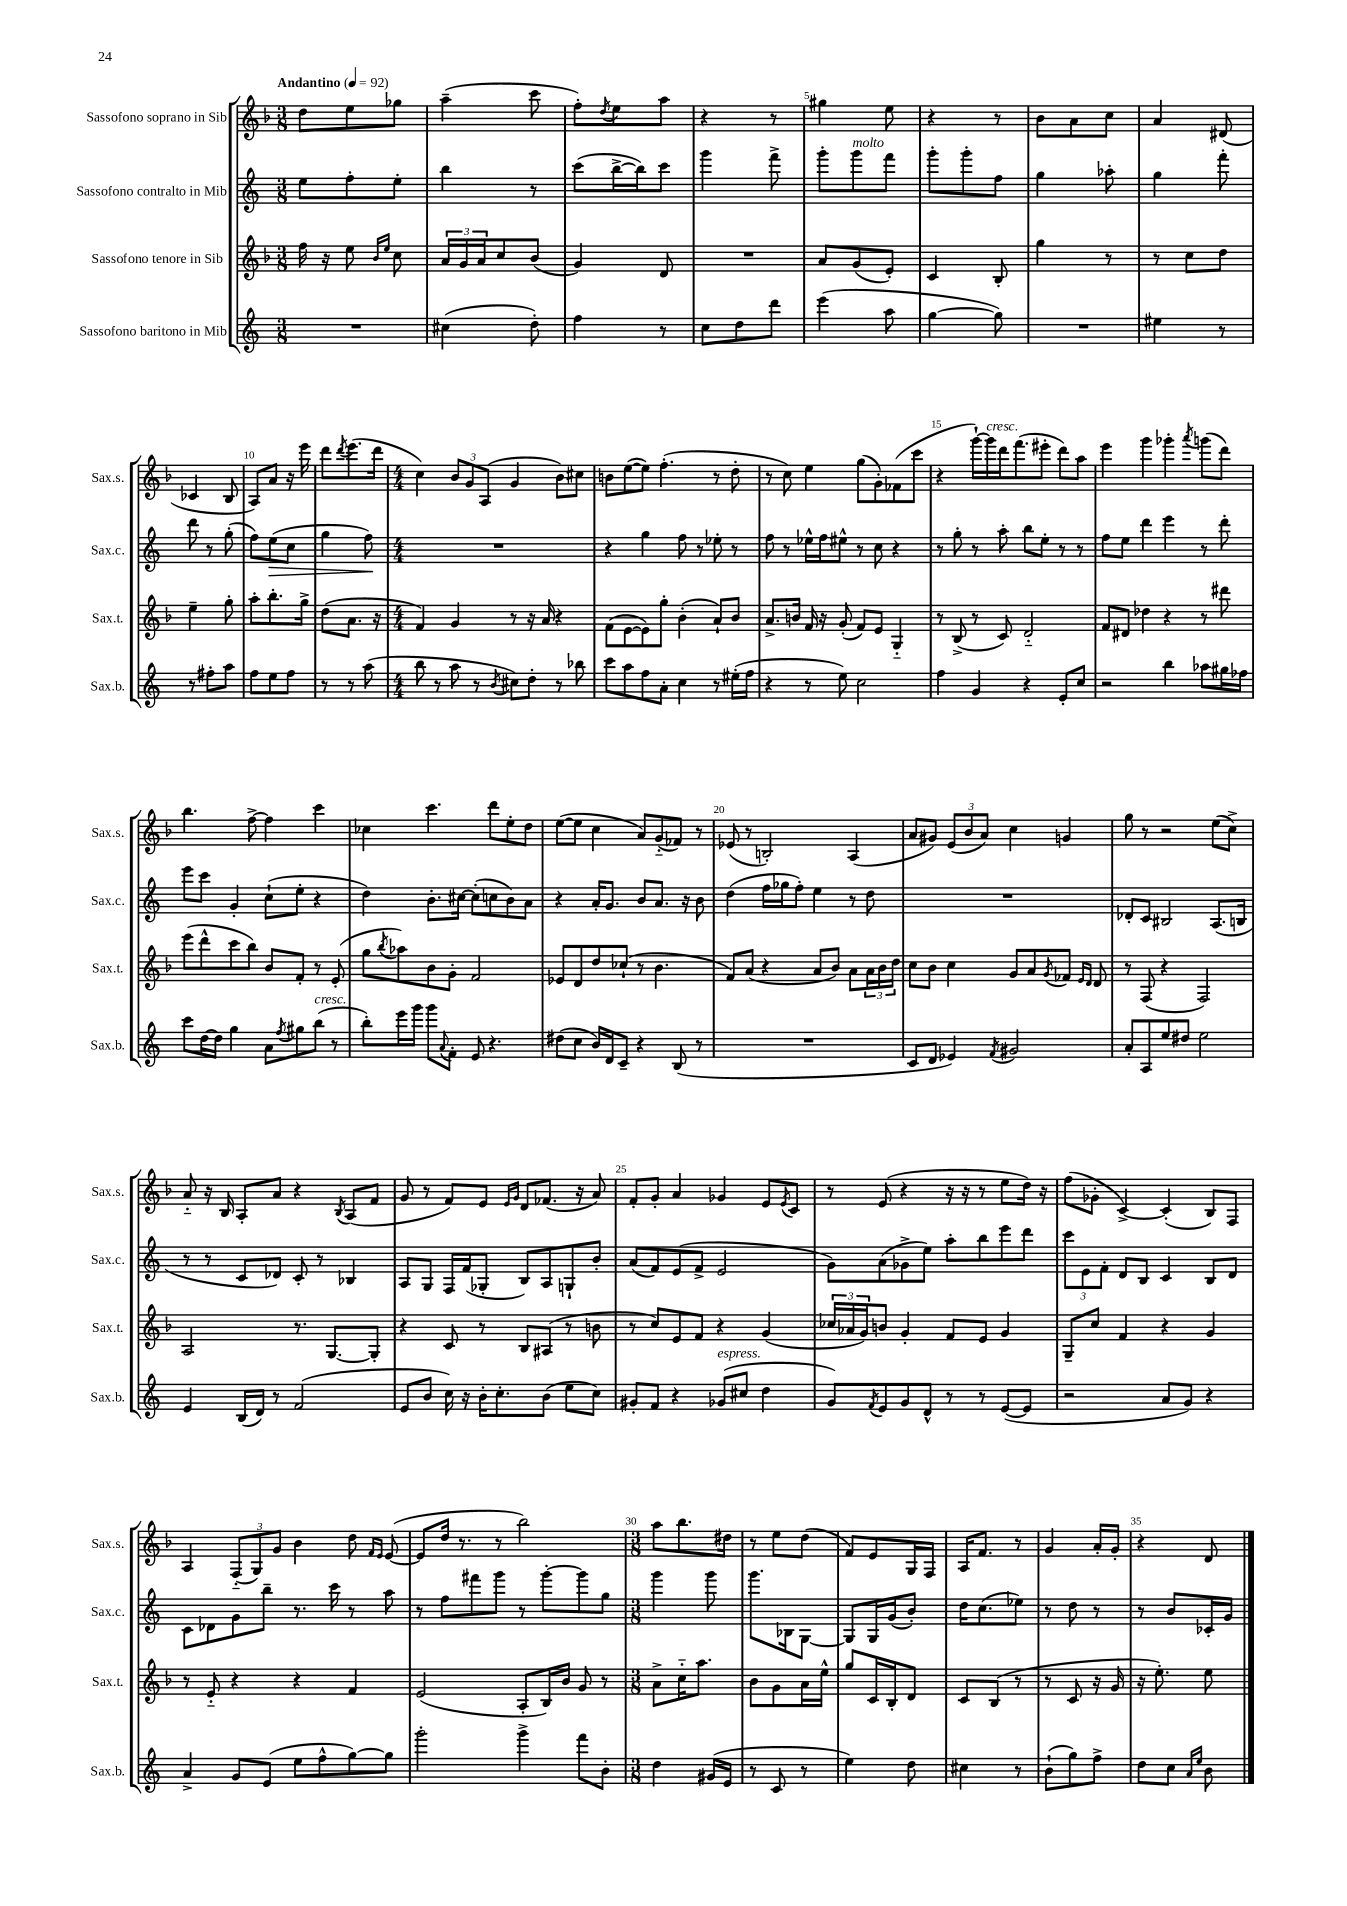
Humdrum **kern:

**kern	**kern	**kern	**kern
*staff4	*staff3	*staff2	*staff1
*clefG2	*clefG2	*clefG2	*clefG2
*k[]	*k[b-]	*k[]	*k[b-]
*M3/8	*M3/8	*M3/8	*M3/8
*MM92	*MM92	*MM92	*MM92
4.r	16ff	8ee	8dd
.	16r	.	.
.	8ee	8ff'	8ee
.	16qqb-	.	.
.	16qqee	.	.
.	8cc	8ee'	8gg-
=	=	=	=
(4cc#	24a	4bb	(4aa~
.	24g	.	.
.	24a	.	.
.	8cc	.	.
8dd')	(8b-	8r	8ccc
=	=	=	=
4ff	4g)	(8ccc	8ff')
.	.	.	8qdd
.	.	[16bb^	8ee
.	.	16bb])	.
8r	8d	8ccc	8aa
=	=	=	=
8cc	4.r	4ggg	4r
8dd	.	.	.
8ddd	.	8fff^	8r
=	=	=	=
(4eee	8a	8ggg'	4gg#
.	(8g	8ggg	.
8aa	8e')	8fff	8ee
=	=	=	=
[4gg	4c	8ggg'	4r
.	.	8ggg'	.
8gg])	8B-'	8ff	8r
=	=	=	=
4.r	4gg	4gg	8b-
.	.	.	8a
.	8r	8aa-'	8cc
=	=	=	=
4ee#	8r	4gg	4a
.	8cc	.	.
8r	8dd	8fff'	(8d#
=	=	=	=
8r	4ee~	8ddd	4c-
8ff#'	.	8r	.
8aa	8gg'	(8gg'	8B-
=	=	=	=
8ff	8aa'	8ff)	8A)
8ee	8.bb-'	(8ee	8a
8ff	.	8cc	16r
.	16gg^	.	16eee
=	=	=	=
8r	(8dd	4gg	8ddd
.	.	.	8qddd
8r	8.a	.	(8.eee
(8aa	.	8ff)	.
.	16r	.	16ddd
=	=	=	=
*M4/4	*M4/4	*M4/4	*M4/4
8bb	4f)	1r	4cc)
8r	.	.	.
8aa	4g	.	12b-
.	.	.	12g
8r	.	.	.
.	.	.	(12A
8qb	.	.	.
8cc#)	8r	.	4g
8dd'	16r	.	.
.	16a	.	.
8r	4r	.	8b-)
8bb-	.	.	8cc#
=	=	=	=
8ccc	(8f	4r	8b
8aa	[8e	.	([8ee
8ff	8e])	4gg	8ee])
8a'	8gg'	.	(4.ff'
4cc	(4b-'	8ff	.
.	.	8r	.
8r	8a`)	8ee-'	8r
(16ee#'	8b-	8r	8dd'
16ff	.	.	.
=	=	=	=
4r	8.a^	8ff	8r
.	.	8r	8cc)
.	16b	.	.
8r	16f	16ee-^^	4ee
.	16r	16ff	.
8ee)	(8g'	8ee#^^	.
2cc	8f)	8r	(8gg
.	8e	8cc	8g')
.	4G'~	4r	(8f-
.	.	.	8ccc
=	=	=	=
4ff	8r	8r	4r
.	(8B-^	8gg'	.
4g	8r	8r	[16ggg`)
.	.	.	16ggg]
.	8c)	8aa'	16ddd
.	.	.	(8.fff
4r	2d'~	8bb	.
.	.	8ee'	8eee#'
8e'	.	8r	8ddd)
8cc	.	8r	8aa
=	=	=	=
2r	8f	8ff	4eee
.	8d#	8ee	.
.	4dd-	4ddd	4ggg
4bb	4r	4eee	4ggg-'
.	.	.	8qaaa
8aa-	8r	8r	(8ggg
16gg#	8ddd#	8ddd'	8ddd)
16ff-	.	.	.
=	=	=	=
8ccc	(8eee	8eee	4.bb-
[16dd	8ddd^^	8ccc	.
16dd]	.	.	.
4gg	8ccc	4g'	.
.	8bb-)	.	[8ff^
8a	8b-	(8cc`	4ff]
8qff	.	.	.
8gg#	8f'	8ee'	.
(8bb	8r	4r	4ccc
8r	(8e'	.	.
=	=	=	=
8bb')	8gg	4dd)	4cc-
.	8qbb-	.	.
16eee	8aa-)	.	.
16ggg	.	.	.
8ggg	8b-	8.b'	4.ccc
8qqa	.	.	.
8f'	8g'	.	.
.	.	[16cc#	.
8e	2f	(8cc#']	.
4.r	.	8cc	8ddd
.	.	8b)	8ee'
.	.	8a	8dd
=	=	=	=
(8dd#	8e-	4r	([8ee
8cc	8d	.	8ee]
16b)	8dd	16a'	4cc
16d	.	8.g	.
8c~	(8cc-`	.	.
4r	8r	8b	8a)
.	4.b-	8.a	(8g'~
(8B	.	.	8f-)
.	.	16r	.
8r	.	8b	8r
=	=	=	=
1r	8f)	(4dd	(8e-
.	(8a	.	8r
.	4r	16ff	2B')
.	.	16gg-	.
.	.	8ff')	.
.	8a	4ee	.
.	8b-)	.	.
.	8a	8r	(4A
.	24a	8dd	.
.	24b-	.	.
.	24dd	.	.
=	=	=	=
8c	8cc	1r	8a
8d	8b-	.	8g#)
4e-)	4cc	.	(12e
.	.	.	12b-
.	.	.	12a)
8qf	.	.	.
2g#	8g	.	4cc
.	8a	.	.
.	8qg	.	.
.	8f-	.	4g
.	16qqe	.	.
.	16qqd	.	.
.	8d	.	.
=	=	=	=
8a'	8r	8d-'	8gg
8A	(8F	8c	8r
8ee	4r	2B#	2r
8dd#	.	.	.
2ee	2F)	.	.
.	.	(8.A	(8ee
.	.	.	8cc^)
.	.	16B	.
=	=	=	=
4e	2A	8r	8a'~
.	.	8r	16r
.	.	.	16B-
(16B	.	8c	8A'
16d)	.	.	.
8r	.	8d-)	8a
(2f	8.r	8c'	4r
.	.	8r	.
.	[8.G	.	.
.	.	.	8qB-
.	.	4B-	(8A
.	8G']	.	8f
=	=	=	=
8e	4r	8A	8g
8b	.	8G	8r
16cc)	8c	16F	8f)
16r	.	(16f	.
16b'	8r	8G-'	8e
8.cc'	.	.	.
.	.	.	16qqe
.	.	.	16qqg
.	8B-	8B)	8d
(8b	(8A#	8A	(8.f-
8ee	8r	8G`	.
.	.	.	16r
8cc)	8b	8b'	8a)
=	=	=	=
8g#'	8r	(8a	8f'
8f	8cc)	8f)	8g'
4r	8e	(8e	4a
.	8f	8f^	.
(8g-	4r	2e	4g-
8cc#	.	.	.
4dd	(4g	.	8e
.	.	.	8qe
.	.	.	8c
=	=	=	=
8g)	24cc-	8g)	8r
.	24a-	.	.
.	24g)	.	.
8qf	.	.	.
8e	8b	(8a	(8e
8g	4g'	8g-^	4r
8d^^	.	8ee)	.
8r	8f	8aa'	16r
.	.	.	16r
8r	8e	8bb	8r
([8e	4g	8eee	8ee
8e]	.	8ddd	16dd)
.	.	.	16r
=	=	=	=
2r	8G~	12ccc	(8ff
.	.	12e	.
.	8cc	.	8g-'
.	.	12f'	.
.	4f	8d	[4c^)
.	.	8B	.
8a	4r	4c	(4c']
8g)	.	.	.
4r	4g	8B	8B-)
.	.	8d	8F
=	=	=	=
4a^	8r	8c	4A
.	8e'~	8d-	.
8g	4r	8g	(12F'~
.	.	.	12G)
(8e	.	8bb~	.
.	.	.	12g
8ee	4r	8.r	4b-
8ff^^	.	.	.
.	.	16ccc	.
[8gg)	4f	8r	8dd
.	.	.	16qqf
.	.	.	16qqe
8gg]	.	8aa	([8e
=	=	=	=
2ggg'	(2e	8r	8e]
.	.	8ff	16dd
.	.	.	8.r
.	.	8fff#	.
.	.	8ggg	8r
4ggg^	8A'	8r	2bb-)
.	16B-)	[8ggg'	.
.	16b-	.	.
8fff	8g	8ggg]	.
8b'	8r	8gg	.
=	=	=	=
*M3/8	*M3/8	*M3/8	*M3/8
4dd	8a^	4ggg	8aa
.	16cc'~	.	8.bb-
.	8.aa	.	.
(16g#	.	8ggg	.
16e	.	.	16dd#
=	=	=	=
8r	8b-	8.ggg	8r
8c	8g	.	8ee
.	.	16B-	.
8r	16a	[8G	(8dd
.	16ee^^	.	.
=	=	=	=
4ee)	8gg	8G]	8f)
.	16c	16G	8e
.	16B-'	(16g	.
8dd	8d	8b')	16G
.	.	.	16F
=	=	=	=
4cc#	8c	16dd	16A
.	.	(8.cc	8.f
.	(8B-	.	.
8r	8r	8ee-)	8r
=	=	=	=
(8b`	8r	8r	4g
8gg)	8c	8dd	.
8ff^	16r	8r	16a'
.	16g	.	16g'
=	=	=	=
8dd	16r	8r	4r
.	8.ee')	.	.
8cc	.	8b	.
16qqa	.	.	.
16qqee	.	.	.
8b	8ee	16c-'	8d
.	.	16g	.
==	==	==	==
*-	*-	*-	*-
